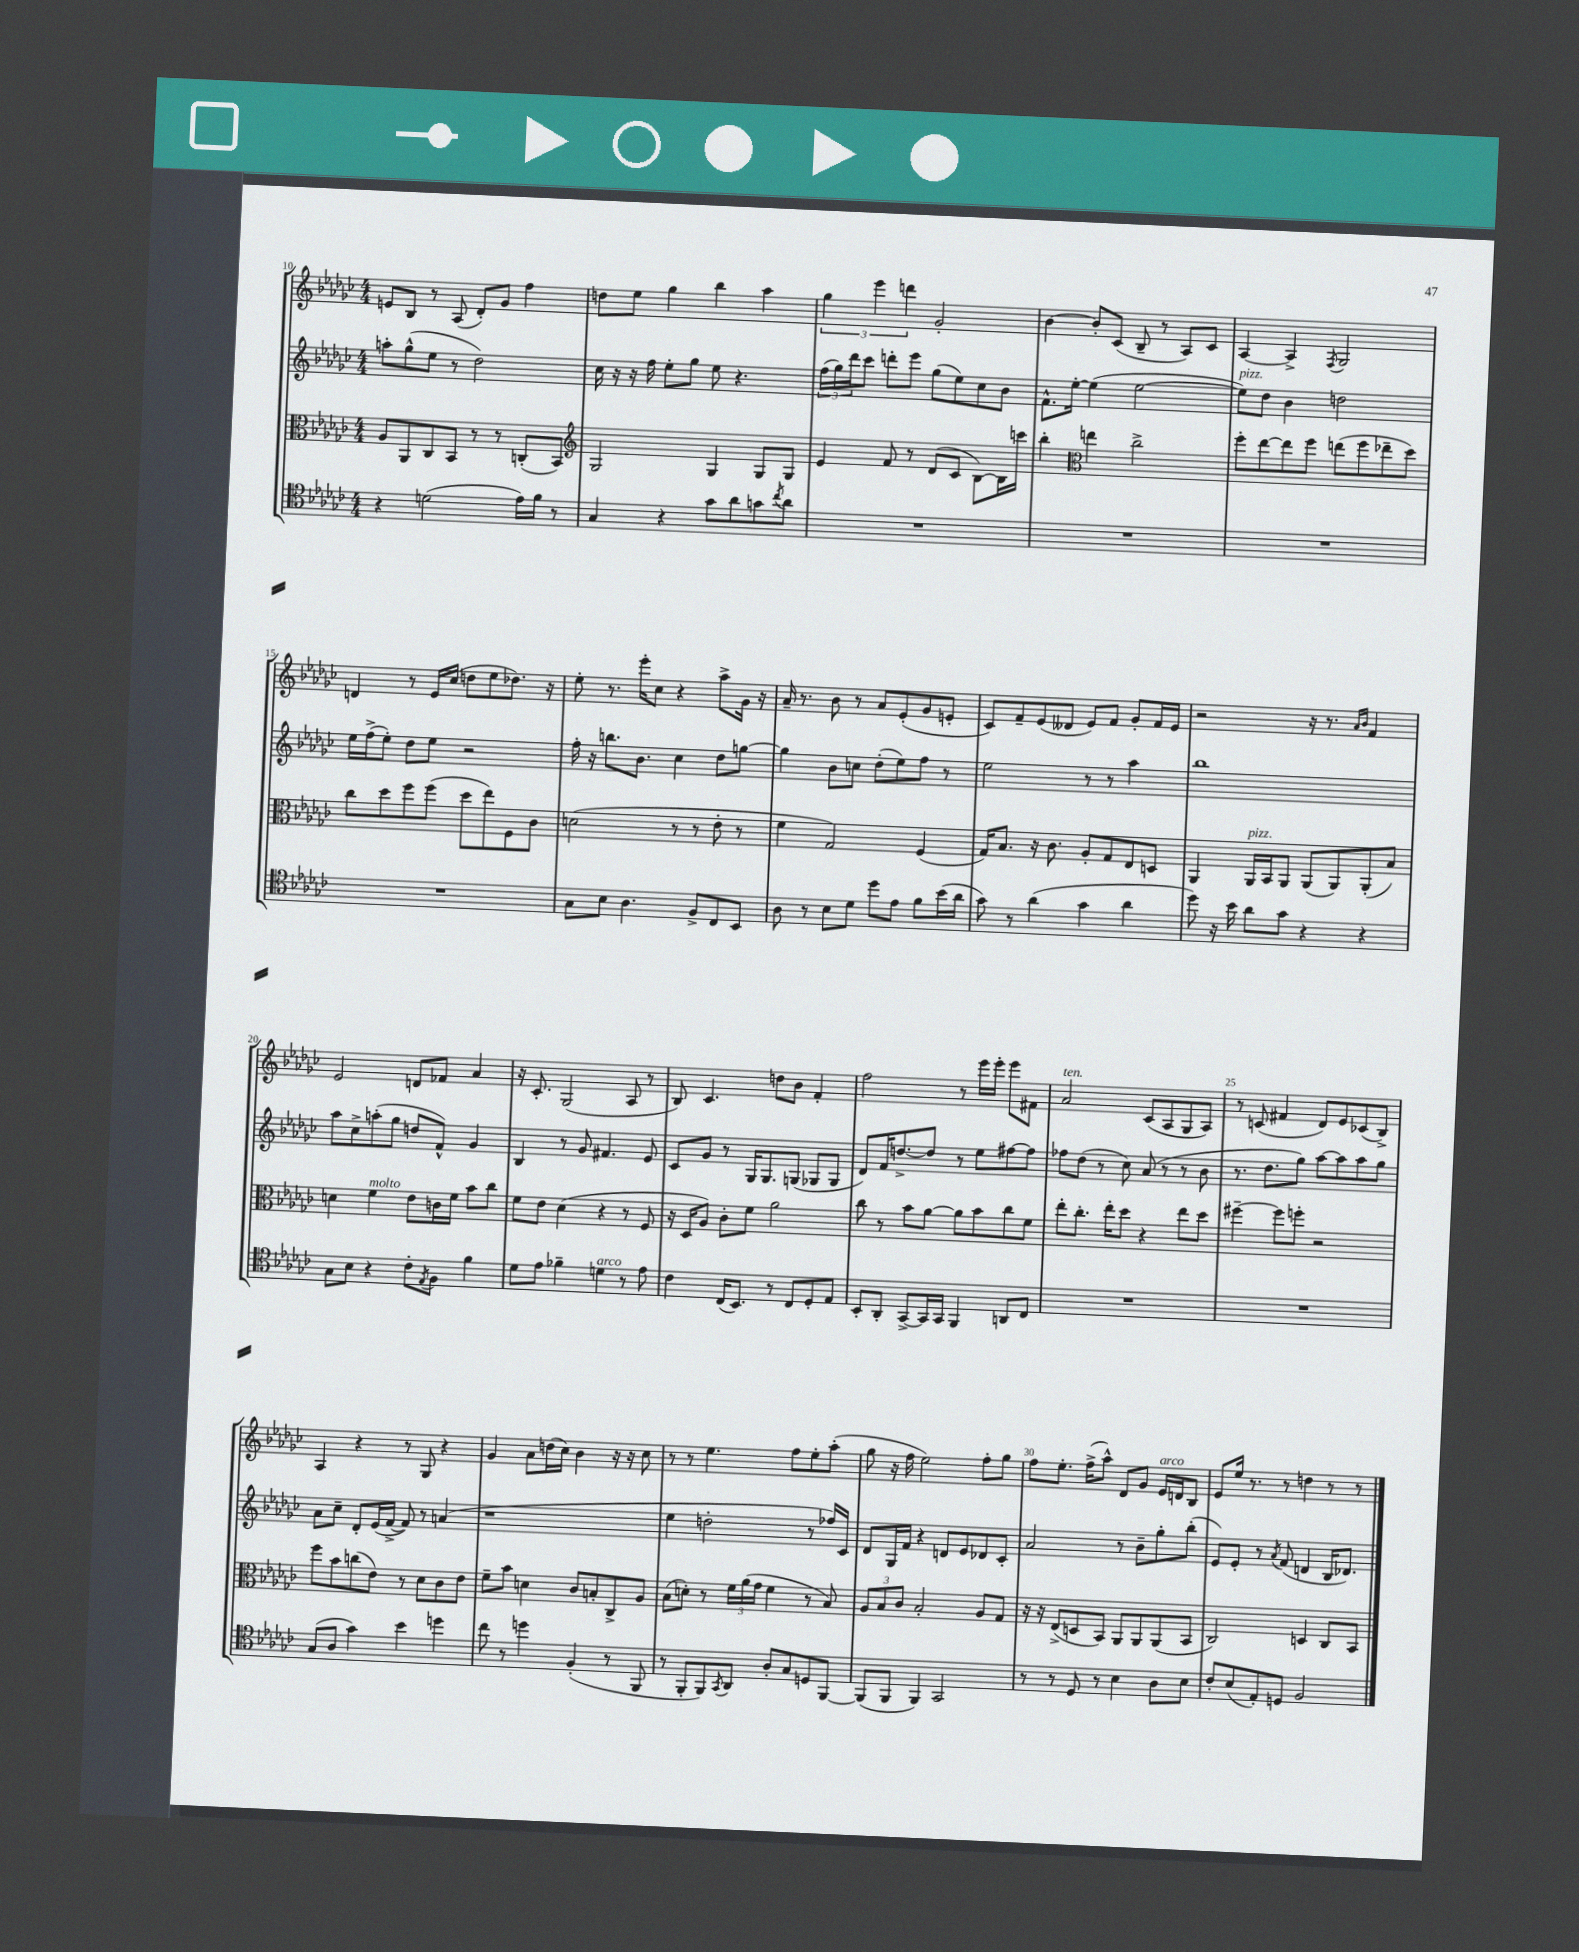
<<
\new StaffGroup <<
\new Staff = "s0" {
    \clef treble \key ges \major \numericTimeSignature \time 4/4
    e'8 bes8 r8 aes8( des'8-.) ges'8 f''4 |
    d''8 ees''8 ges''4 bes''4 aes''4 |
    \tuplet 3/2 { ges''4 ees'''4 d'''4 } ges'2-. |
    bes'4~ bes'8-. ces'8( bes8-- r8 aes8) ces'8 |
    aes4~ aes4-> \acciaccatura { f8 } ges2 |
    d'4 r8 ees'16 ces''16( d''8 ees''8 des''8.) r16 |
    ees''8-. r8. ees'''16-. ces''8 r4 aes''8-> ges'16 r16 |
    aes'16-- r8. bes'8 r8 aes'8 ees'8-.( ges'8 e'8-. |
    ces'8) f'8-- ees'8( deses'8 ees'8) f'8 ges'8-. f'16 ees'16 |
    r2 r16 r8. \grace { aes'16 bes'16 } f'4 |
    ees'2 d'8 fes'8 aes'4 |
    r16 ces'8.-. ges2( aes8 r8 |
    bes8) ces'4. d''8 bes'8 f'4-. |
    f''2 r8 ees'''16 ees'''16-. ees'''8 fis'8 |
    aes'2^\markup { \italic "ten." } ces'8( aes8 ges8 aes8) |
    r8 c'8( fis'4 des'8) ees'8 ces'8( bes8->) |
    aes4 r4 r8 ges8 r4 |
    ges'4 aes'8 d''16( ces''16) bes'4 r16 r16 ces''8 |
    r8 r8 ees''4. f''8 ees''8-. aes''8-.( |
    ges''8 r16 f''16 ees''2) f''8-. ges''8 |
    f''8 ees''8.-. f''16->( aes''8-^) des'8 ges'8 ees'16^\markup { \italic "arco" } d'16 bes8 |
    ees'8 ees''16 r8. r8 d''4 r8 r8 \bar "|." |
}
\new Staff = "s1" {
    \clef treble \key ges \major \numericTimeSignature \time 4/4
    a''8-. ges''8-^( ees''8 r8 des''2) |
    ces''16 r16 r16 f''16 ees''8-. ges''8 ees''8 r4. |
    \tuplet 3/2 { f''16( ges''16) des'''16 } ces'''8 d'''8-. ees'''8 ges''8( ees''8) ces''8 bes'8 |
    f'8.-^ ees''16~-. ees''4( ees''2~ |
    ees''8^\markup { \italic "pizz." }) des''8 bes'4 d''2 |
    ees''16 f''16->( ees''8-.) des''8 ees''8 r2 |
    f''16-. r16 b''8. bes'8. ces''4 des''8 g''8~ |
    g''4 bes'8 c''8 des''8-.( ees''8) f''8 r8 |
    ees''2 r8 r8 aes''4 |
    bes''1 |
    aes''8 ces''8-> a''8-.( ges''8 d''8 f'8-^) ges'4 |
    bes4 r8 ges'8 fis'4. ees'8 |
    ces'8 ges'8 r8 ges16 ges8. g8( ges8 ges8 |
    des'8) f'16 d''8.~-> d''8 r8 ees''8 fis''8~ fis''8 |
    fes''8 des''8( r8 ces''8) aes'8( r8 r8 bes'8 |
    r8. des''8. ges''8) aes''8~ aes''8 aes''8 ges''8 |
    aes'8 ces''8-- des'8-. ees'16( f'16~-> f'8) r8 a'4( |
    r1 |
    ees''4 d''2-. r8 fes''16) ces'16 |
    des'8 ges16 f'16 r4 d'8 ees'8 des'8 ces'8-. |
    aes'2 r8 bes'8-- ges''8-. bes''8-.( |
    ees'8) ees'8-. r8 \acciaccatura { aes'8 } f'8( d'4 bes16 des'8.) \bar "|." |
}
\new Staff = "s2" {
    \clef alto \key ges \major \numericTimeSignature \time 4/4
    aes8 aes,8 ces8 bes,8 r8 r8 c8-.( bes,8) |
    \clef treble ges2 ges4 ges8 ges8 |
    ees'4 f'8 r8 des'8( ces'8 bes8~) bes16 c'''16 |
    bes''4-. \clef alto e''4 ces''2-> |
    f''8-. ees''8~ ees''8 f''8 e''8( f''8 ees''8-- des''8) |
    ces''8 des''8 f''8 f''8( des''8 ees''8) f8 ces'8 |
    d'2( r8 r8 ees'8-. r8 |
    f'4 ges2) f4( |
    ges16) bes8. r16 ces'8. aes8-. ges8 ees8 d8 |
    aes,4 aes,16^\markup { \italic "pizz." } bes,16 aes,8 aes,8( aes,8) aes,8-.( bes8) |
    d'4 f'4^\markup { \italic "molto" } ees'8 c'16 f'16 bes'8 ces''8 |
    f'8 ees'8 des'4( r4 r8 f8 |
    r16 des16 aes8) ces'8-. f'8 aes'2 |
    ces''8 r8 bes'8 aes'8~ aes'8 bes'8 ces''8 f'8 |
    ees''8-. ces''8.-. ees''16-. des''8 r4 ees''8 des''8 |
    fis''4~-- fis''8 f''8-. r2 |
    f''8 bes'8 c''8( ees'8) r8 des'8 ces'8 ees'8 |
    f'8-- bes'8 d'4 ces'8 b8-. ces8-> aes8 |
    bes8( d'8-.) r8 \tuplet 3/2 { f'16 aes'16( ges'16 } f'4 r8 bes8) |
    \tuplet 3/2 { aes8 bes8 ces'8 } bes2-. aes8 ges8 |
    r16 r16 ees8->( d8 bes,8) aes,8 aes,8 aes,8( bes,8 |
    ces2) d4 ces8 bes,8 \bar "|." |
}
\new Staff = "s3" {
    \clef tenor \key ges \major \numericTimeSignature \time 4/4
    r4 d'2( ees'16) f'16 r8 |
    ges4 r4 ges'8 aes'8 g'8 \acciaccatura { ces''8 } aes'8 |
    R1 |
    R1 |
    R1 |
    R1 |
    ges8 bes8 aes4. f8-> ces8 bes,8 |
    aes8 r8 bes8 des'8 des''8 ees'8 f'8 bes'16( aes'16 |
    ges'8) r8 aes'4( ges'4 aes'4 |
    des''8) r16 bes'16 aes'8 ges'8 r4 r4 |
    ges8 bes8 r4 ces'8-. \acciaccatura { ees8 } f8 f'4 |
    des'8 ees'8 fes'4-- d'4^\markup { \italic "arco" } r8 ees'8 |
    ces'4 ces16( bes,8.) r8 ces8 des8-. ees8 |
    bes,8-. aes,8-. ges,8~-> ges,16 ges,16 f,4 a,8 ces8 |
    R1 |
    R1 |
    ges8( aes8 ges'4) bes'4 d''4 |
    ces''8 r8 d''4 f4-.( r8 f,8 |
    r8 f,8-. f,8) \acciaccatura { ges,8 } aes,8 aes8-. ges8 d8 f,8~ |
    f,8( f,8 f,4) ges,2 |
    r8 r8 des8 r8 bes4 aes8 bes8 |
    ces'8-. bes8( ees8-.) d8 f2 \bar "|." |
}
>>
>>
\layout { \context { \Score currentBarNumber = #10 \override BarNumber.break-visibility = ##(#f #t #t) barNumberVisibility = #(every-nth-bar-number-visible 5) } }
